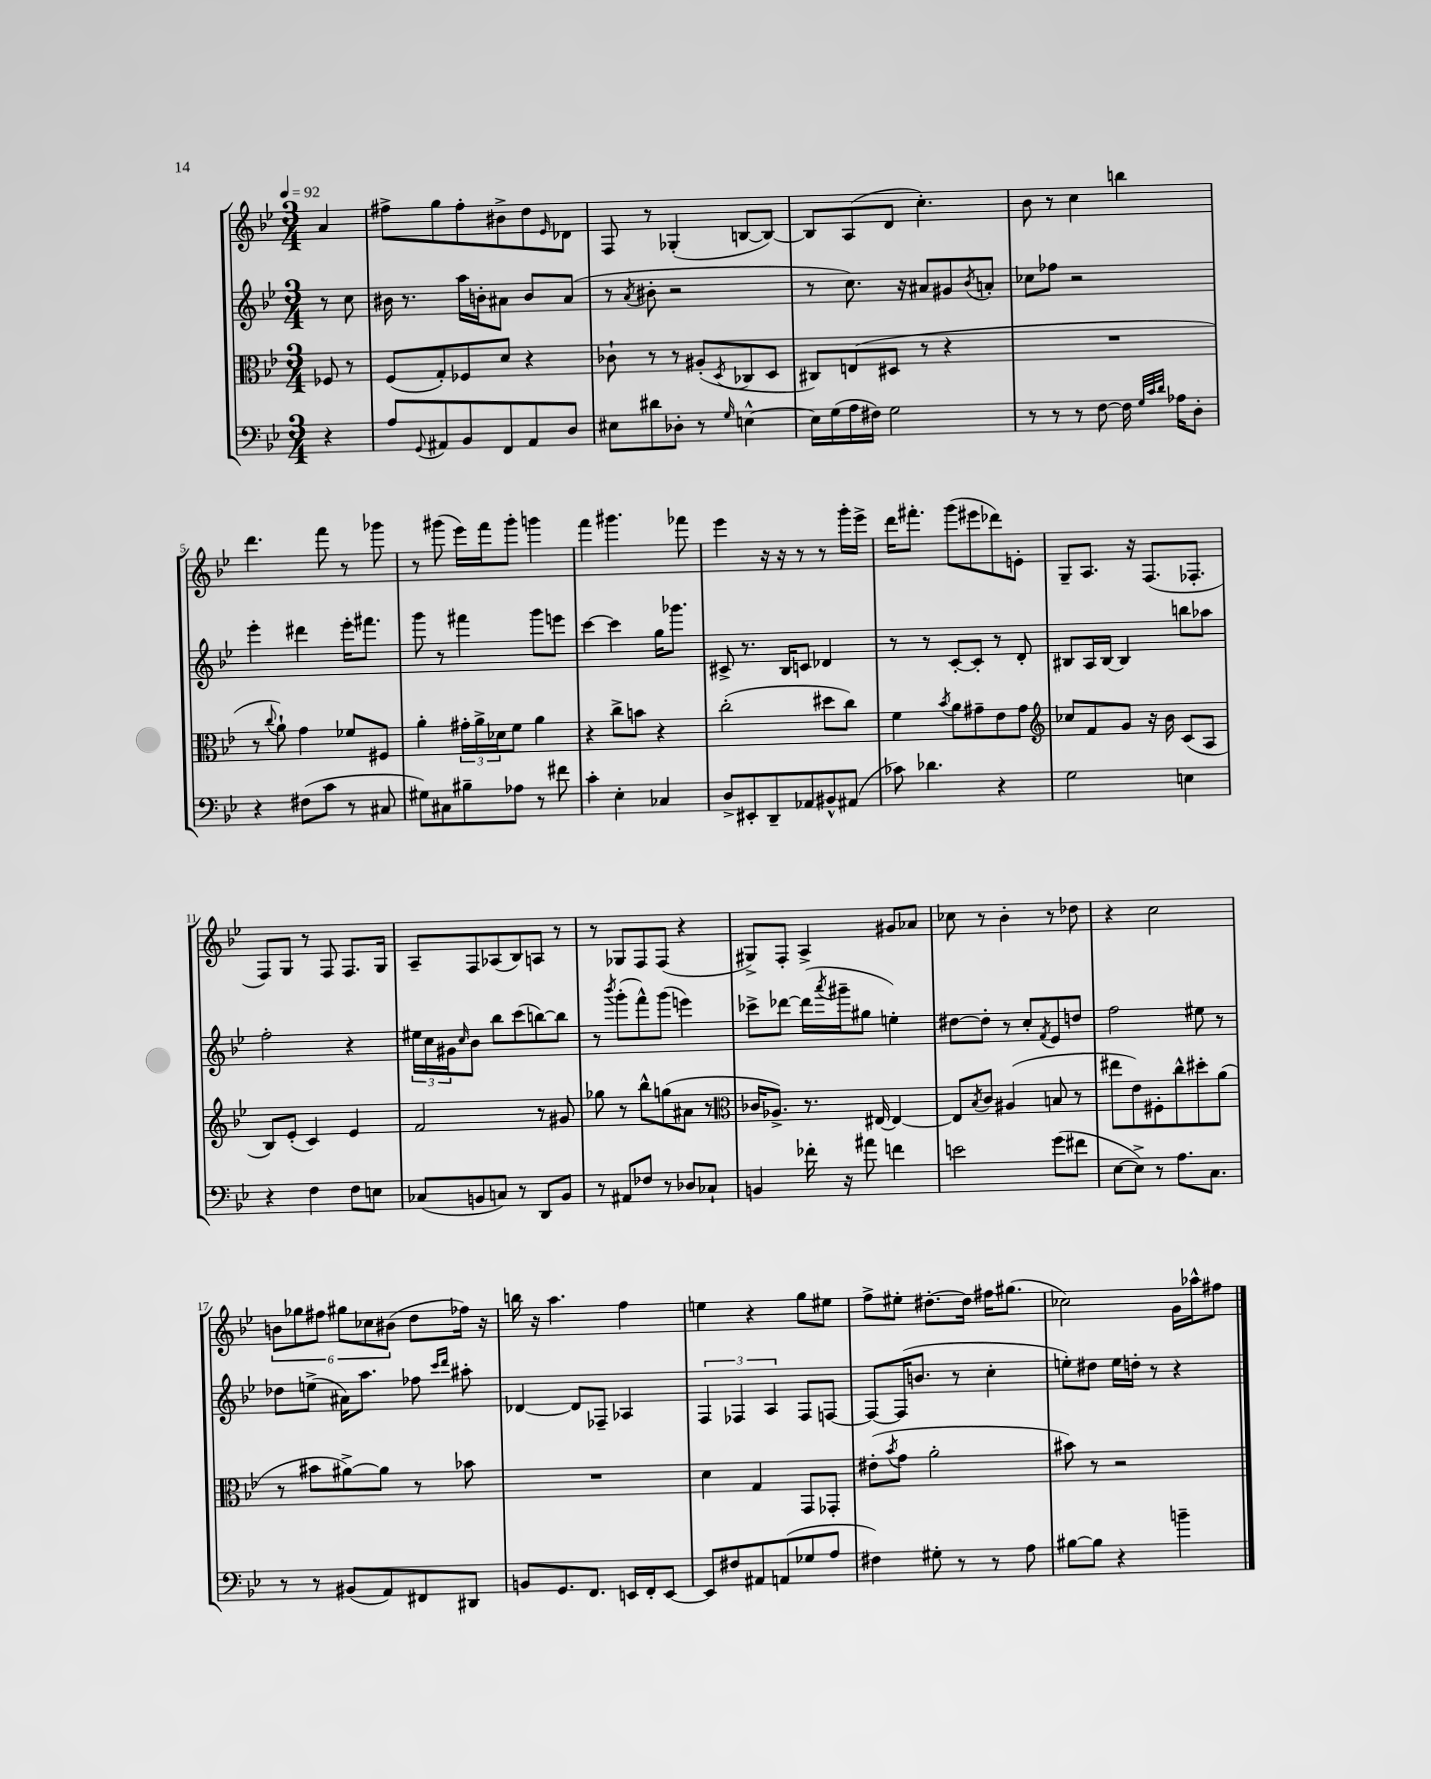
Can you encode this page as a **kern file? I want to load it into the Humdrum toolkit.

**kern	**kern	**kern	**kern
*staff4	*staff3	*staff2	*staff1
*clefF4	*clefC3	*clefG2	*clefG2
*k[b-e-]	*k[b-e-]	*k[b-e-]	*k[b-e-]
*M3/4	*M3/4	*M3/4	*M3/4
*MM92	*MM92	*MM92	*MM92
4r	8F-	8r	4a
.	8r	8cc	.
=	=	=	=
8A	(8F	16b#	8ff#^
.	.	8.r	.
8qqGG	.	.	.
8AA#	8G')	.	8gg
8BB-	8F-	16aa	8ff#'
.	.	16b'	.
8FF	8d	8a#	8b#^
8AA#	4r	8b	8dd
.	.	.	16qqe-
8D	.	(8a#	8d-
=	=	=	=
8E#	8c-`	8r	8F
.	.	8qa	.
8d#	8r	8b#'	8r
8D-'	8r	2r	(4G-'
8r	(8A#'	.	.
16qqG	8qD	.	.
[4E^^	8C-	.	[8B
.	8D	.	8B_)
=	=	=	=
16E]	8C#)	8r	8B]
(16G	.	.	.
16A	(8E	8.cc)	(8A
16F#)	.	.	.
2G	8D#	.	8d
.	.	16r	.
.	8r	8a#	4.cc')
.	4r	8g#	.
.	.	8qb-	.
.	.	8a'	.
=	=	=	=
8r	2.r	8cc-	8b-
8r	.	8ff-	8r
8r	.	2r	4cc
[8F	.	.	.
16F]	.	.	4bb
32qqG	.	.	.
32qqc	.	.	.
32qqd	.	.	.
16A-	.	.	.
8D'	.	.	.
=	=	=	=
4r	8r	4eee-'	4.ddd
.	8qqcc	.	.
.	8a`)	.	.
(8F#	4g	4ddd#	.
8c	.	.	8fff
8r	8f-	16eee-'	8r
.	.	8.fff#	.
8C#	8F#	.	8ggg-
=	=	=	=
8G#)	4a'	8ggg	8r
8C#	.	8r	(8ggg#
8B#~	24g#'	4fff#	16eee-)
.	24a^	.	.
.	.	.	16fff
.	24d-	.	.
8A-	8f	.	8ggg#'
8r	4a	8ggg	4ggg
8f#	.	8eee	.
=	=	=	=
4c'	4r	[4ccc	4fff
4E-'	8cc^	4ccc]	4.ggg#
.	8b	.	.
4C-	4r	16gg	.
.	.	8.ggg-	.
.	.	.	8fff-
=	=	=	=
8D^	(2cc'	8c#^	4eee-
8EE#'	.	8.r	.
8DD~	.	.	16r
.	.	16B-	16r
8AA-	.	8c	8r
8BB#^^	8dd#	4d-	8r
(8AA#	8cc)	.	16ggg'
.	.	.	16eee-^
=	=	=	=
8c-)	4f	8r	16ddd
.	.	.	8.fff#'
4.d-	.	8r	.
.	8qb-	.	.
.	8a	[8c'	(8ggg
.	8g#~	8c']	8eee#
4r	8e-	8r	8ddd-)
.	8g#	8d'	8e'
=	=	=	=
*	*clefG2	*	*
2G	8cc-	8B#	8G~
.	8f	16A	8.A
.	.	[16B#	.
.	8g	4B#]	.
.	.	.	16r
.	16r	.	(8.F
.	16b-	.	.
4E	(8c	8bb	.
.	.	.	8.F-'
.	8A	8aa-	.
=	=	=	=
4r	8B-)	2ff'	8F)
.	(8e-'	.	8G
4F	4c)	.	8r
.	.	.	8F
8F	4e-	4r	8.F
8E	.	.	.
.	.	.	16G
=	=	=	=
(8C-	2f	24ee#	8A~
.	.	24cc	.
.	.	24g#	.
.	.	16qqcc	.
8BB	.	8b-	8F
8C)	.	8bb-	(8A-
8r	.	(8ccc	8B-)
8DD	8r	[8bb)	8A
8BB	8g#	8bb]	8r
=	=	=	=
8r	8gg-	8r	8r
.	.	8qbbb-	.
8AA#	8r	(8ggg'	8G-
8F-	8bb-^^	8fff^^)	8F
8r	(8gg	(8ggg	(8F
8D-	8a#	4eee)	4r
8C-`	8r	.	.
=	=	=	=
*	*clefC3	*	*
4BB	16c-	8ccc-^	8G#^)
.	8.A-^)	.	.
.	.	[8ddd-	8F'
16f-'	8.r	(16ddd-]	4A^
.	.	8qaaa	.
16r	.	16ggg#~	.
8a#	.	8gg#	.
.	[16E#	.	.
4f	4E#_	4ee')	8g#
.	.	.	8a-
=	=	=	=
2e	8E#]	[8dd#	8cc-
.	8qB-	.	.
.	8c	8dd#']	8r
.	(4A#	8r	4b-'
.	.	8cc'	.
.	.	8qf	.
(8g	8B	8e-	8r
8f#	8r	8dd	8dd-
=	=	=	=
[8E-	8ee#	2ff	4r
8E-^])	8e-)	.	.
8r	8F#'	.	2cc
8.A	8cc^^	.	.
.	8dd#'	8ee#	.
8.C	.	.	.
.	(8a	8r	.
=	=	=	=
8r	8r	8dd-	12b
.	.	.	12gg-
8r	8b#	(8ee^	.
.	.	.	12ff#
(8BB#	[8a#^)	16a#)	12gg#
.	.	8.aa	.
.	.	.	12cc-
8AA)	8a#]	.	.
.	.	.	(12b#
8FF#	8r	8ff-	8dd
.	.	16qqccc	.
.	.	16qqddd	.
8DD#	8b-	8aa#'	16ff-)
.	.	.	16r
=	=	=	=
8BB	2.r	[4d-	16bb
.	.	.	16r
8.GG	.	.	4.aa
.	.	8d-]	.
8.FF	.	.	.
.	.	8F-~	.
16EE	.	4A-	4ff
16FF'	.	.	.
[8EE	.	.	.
=	=	=	=
8EE]	4d	6F	4ee
8F#	.	.	.
.	.	6F-	.
8AA#	4G	.	4r
.	.	6A	.
(8AA	.	.	.
8G-	8GG	8F-	8gg
8A	8GG-'	[8F	8ee#
=	=	=	=
4F#)	(8e#'	8F_	8ff^
.	8qb-	.	.
.	8g	(16F]	8ee#'
.	.	8.b	.
8G#'	2a'	.	[8.dd#'
8r	.	8r	.
.	.	.	16dd#]
8r	.	4cc'	16ff#
.	.	.	(8.gg#
8A	.	.	.
=	=	=	=
[8B#	8b#)	8ee')	2cc-)
8B#]	8r	8dd#	.
4r	2r	16ee	.
.	.	16dd'	.
.	.	8r	.
4b~	.	4r	16g
.	.	.	16aa-^^
.	.	.	8ff#
==	==	==	==
*-	*-	*-	*-
